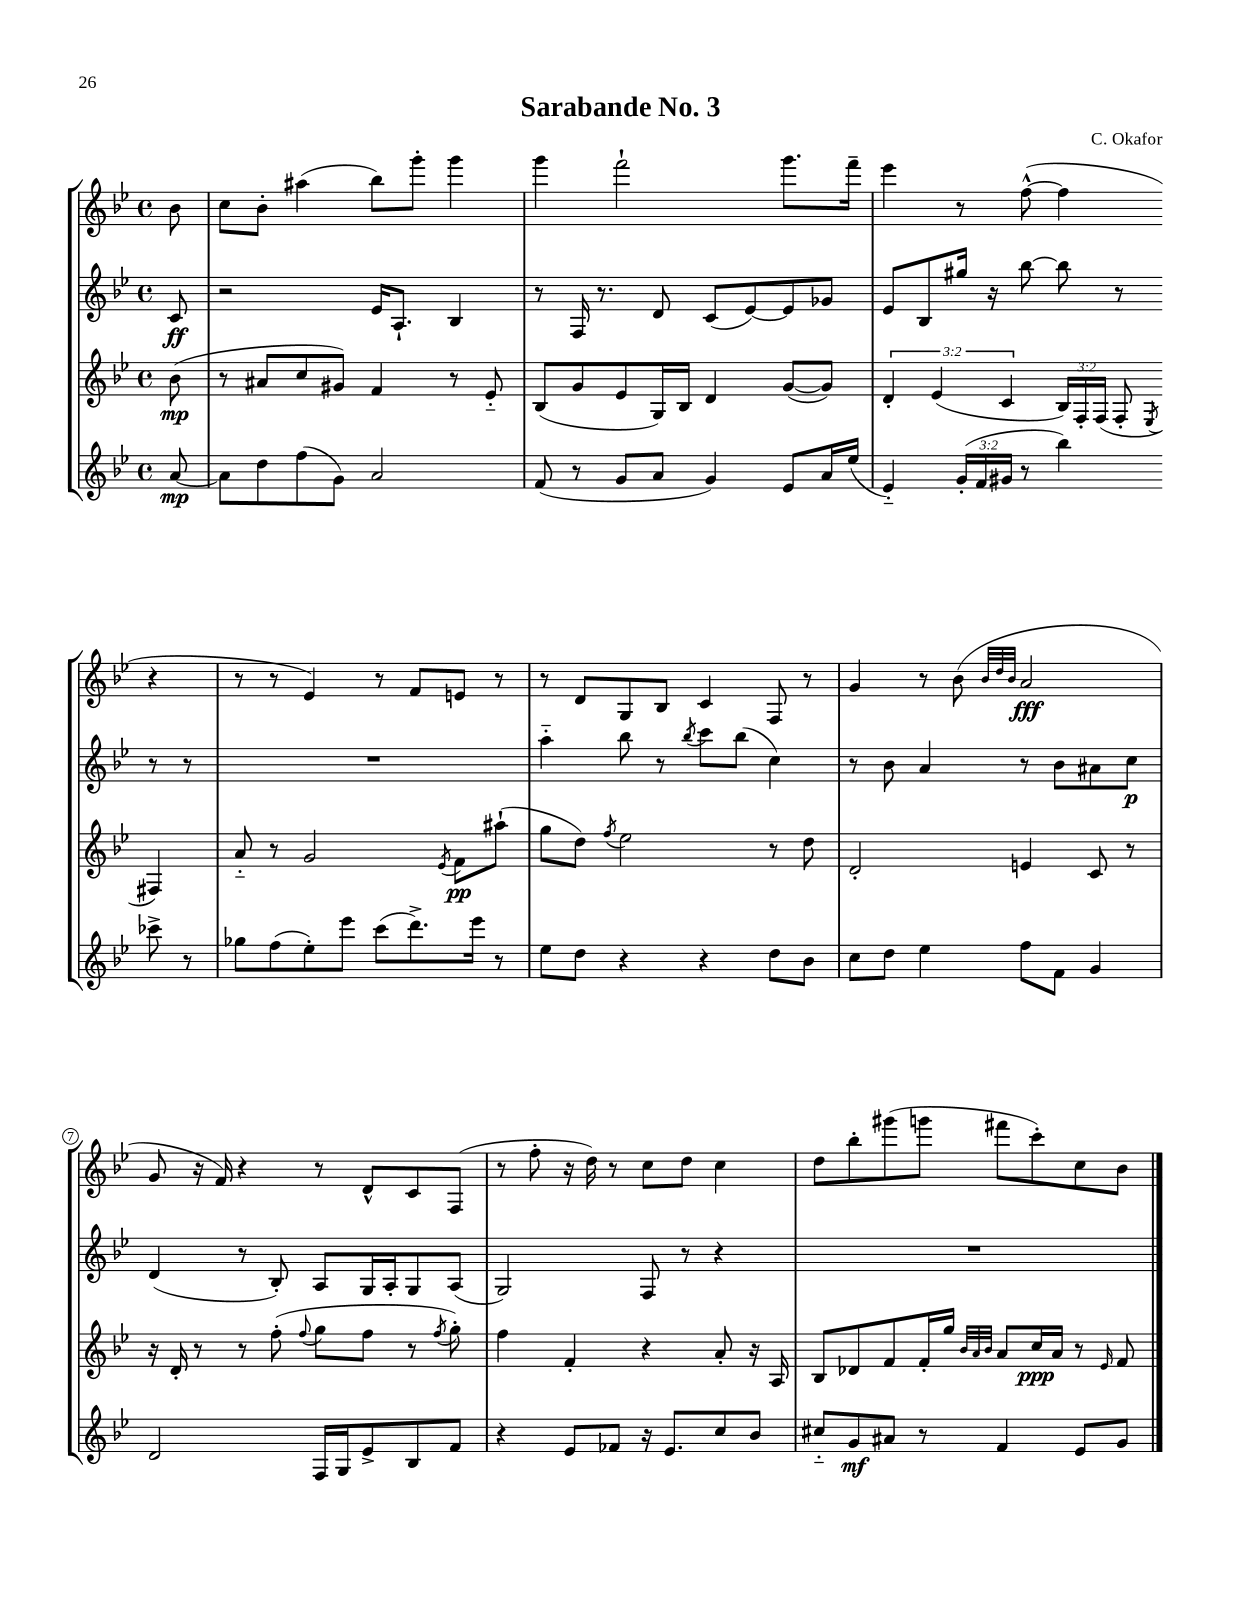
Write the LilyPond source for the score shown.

\header { title = "Sarabande No. 3" composer = "C. Okafor" }
<<
\new StaffGroup <<
\new Staff = "s0" {
    \clef treble \key bes \major \defaultTimeSignature \time 4/4 \partial 8
    \autoBeamOff bes'8 |
    c''8[ bes'8]-. ais''4( bes''8[) g'''8]-. g'''4 |
    g'''4 f'''2-! g'''8.[ f'''16]-- |
    ees'''4 r8 f''8~-^( f''4 r4 |
    r8 r8 ees'4) r8 f'8[ e'8] r8 |
    r8 d'8[ g8 bes8] c'4 f8 r8 |
    g'4 r8 bes'8( \grace { bes'32[ d''32 bes'32] } a'2\fff |
    g'8 r16 f'16) r4 r8 d'8[-^ c'8 f8]( |
    r8 f''8-. r16 d''16) r8 c''8[ d''8] c''4 |
    d''8[ bes''8-. gis'''8( g'''8] fis'''8[ c'''8-.) c''8 bes'8] \bar "|." |
}
\new Staff = "s1" {
    \clef treble \key bes \major \defaultTimeSignature \time 4/4 \partial 8
    \autoBeamOff c'8\ff |
    r2 ees'16[ a8.]-! bes4 |
    r8 f16 r8. d'8 c'8[( ees'8~) ees'8 ges'8] |
    ees'8[ bes8 gis''16] r16 bes''8~ bes''8 r8 r8 r8 |
    R1 |
    a''4-_ bes''8 r8 \acciaccatura { bes''8 } c'''8[ bes''8]( c''4) |
    r8 bes'8 a'4 r8 bes'8[ ais'8 c''8]\p |
    d'4( r8 bes8-.) a8[ g16 a16-. g8 a8]( |
    g2) f8 r8 r4 |
    R1 \bar "|." |
}
\new Staff = "s2" {
    \clef treble \key bes \major \defaultTimeSignature \time 4/4 \override Staff.TupletNumber.text = #tuplet-number::calc-fraction-text \partial 8
    \autoBeamOff bes'8\mp( |
    r8 ais'8[ c''8 gis'8]) f'4 r8 ees'8-_ |
    bes8[( g'8 ees'8 g16) bes16] d'4 g'8[~( g'8]) |
    \tuplet 3/2 { d'4-. ees'4( c'4 } \tuplet 3/2 { bes16[) f16-. f16]( } f8-. \acciaccatura { ees8 } fis4) |
    a'8-_ r8 g'2 \acciaccatura { ees'8 } f'8[\pp ais''8]-!( |
    g''8[ d''8]) \acciaccatura { f''8 } ees''2 r8 d''8 |
    d'2-. e'4 c'8 r8 |
    r16 d'16-. r8 r8 f''8-.( \appoggiatura { f''8 } g''8[ f''8] r8 \acciaccatura { f''8 } g''8-.) |
    f''4 f'4-. r4 a'8-. r16 a16 |
    bes8[ des'8 f'8 f'16-. g''16] \grace { bes'32[ a'32 bes'32] } a'8[ c''16\ppp a'16] r8 \grace { ees'16 } f'8 \bar "|." |
}
\new Staff = "s3" {
    \clef treble \key bes \major \defaultTimeSignature \time 4/4 \override Staff.TupletNumber.text = #tuplet-number::calc-fraction-text \partial 8
    \autoBeamOff a'8~\mp |
    a'8[ d''8 f''8( g'8]) a'2 |
    f'8( r8 g'8[ a'8] g'4) ees'8[ a'16 ees''16]( |
    ees'4-_) \tuplet 3/2 { g'16[-.( f'16 gis'16] } r8 bes''4) ces'''8-> r8 |
    ges''8[ f''8( ees''8-.) ees'''8] c'''8[( d'''8.->) ees'''16] r8 |
    ees''8[ d''8] r4 r4 d''8[ bes'8] |
    c''8[ d''8] ees''4 f''8[ f'8] g'4 |
    d'2 f16[ g16 ees'8-> bes8 f'8] |
    r4 ees'8[ fes'8] r16 ees'8.[ c''8 bes'8] |
    cis''8[-_ g'8\mf ais'8] r8 f'4 ees'8[ g'8] \bar "|." |
}
>>
>>
\layout { \context { \Score \override BarNumber.stencil = #(make-stencil-circler 0.1 0.3 ly:text-interface::print) } }
